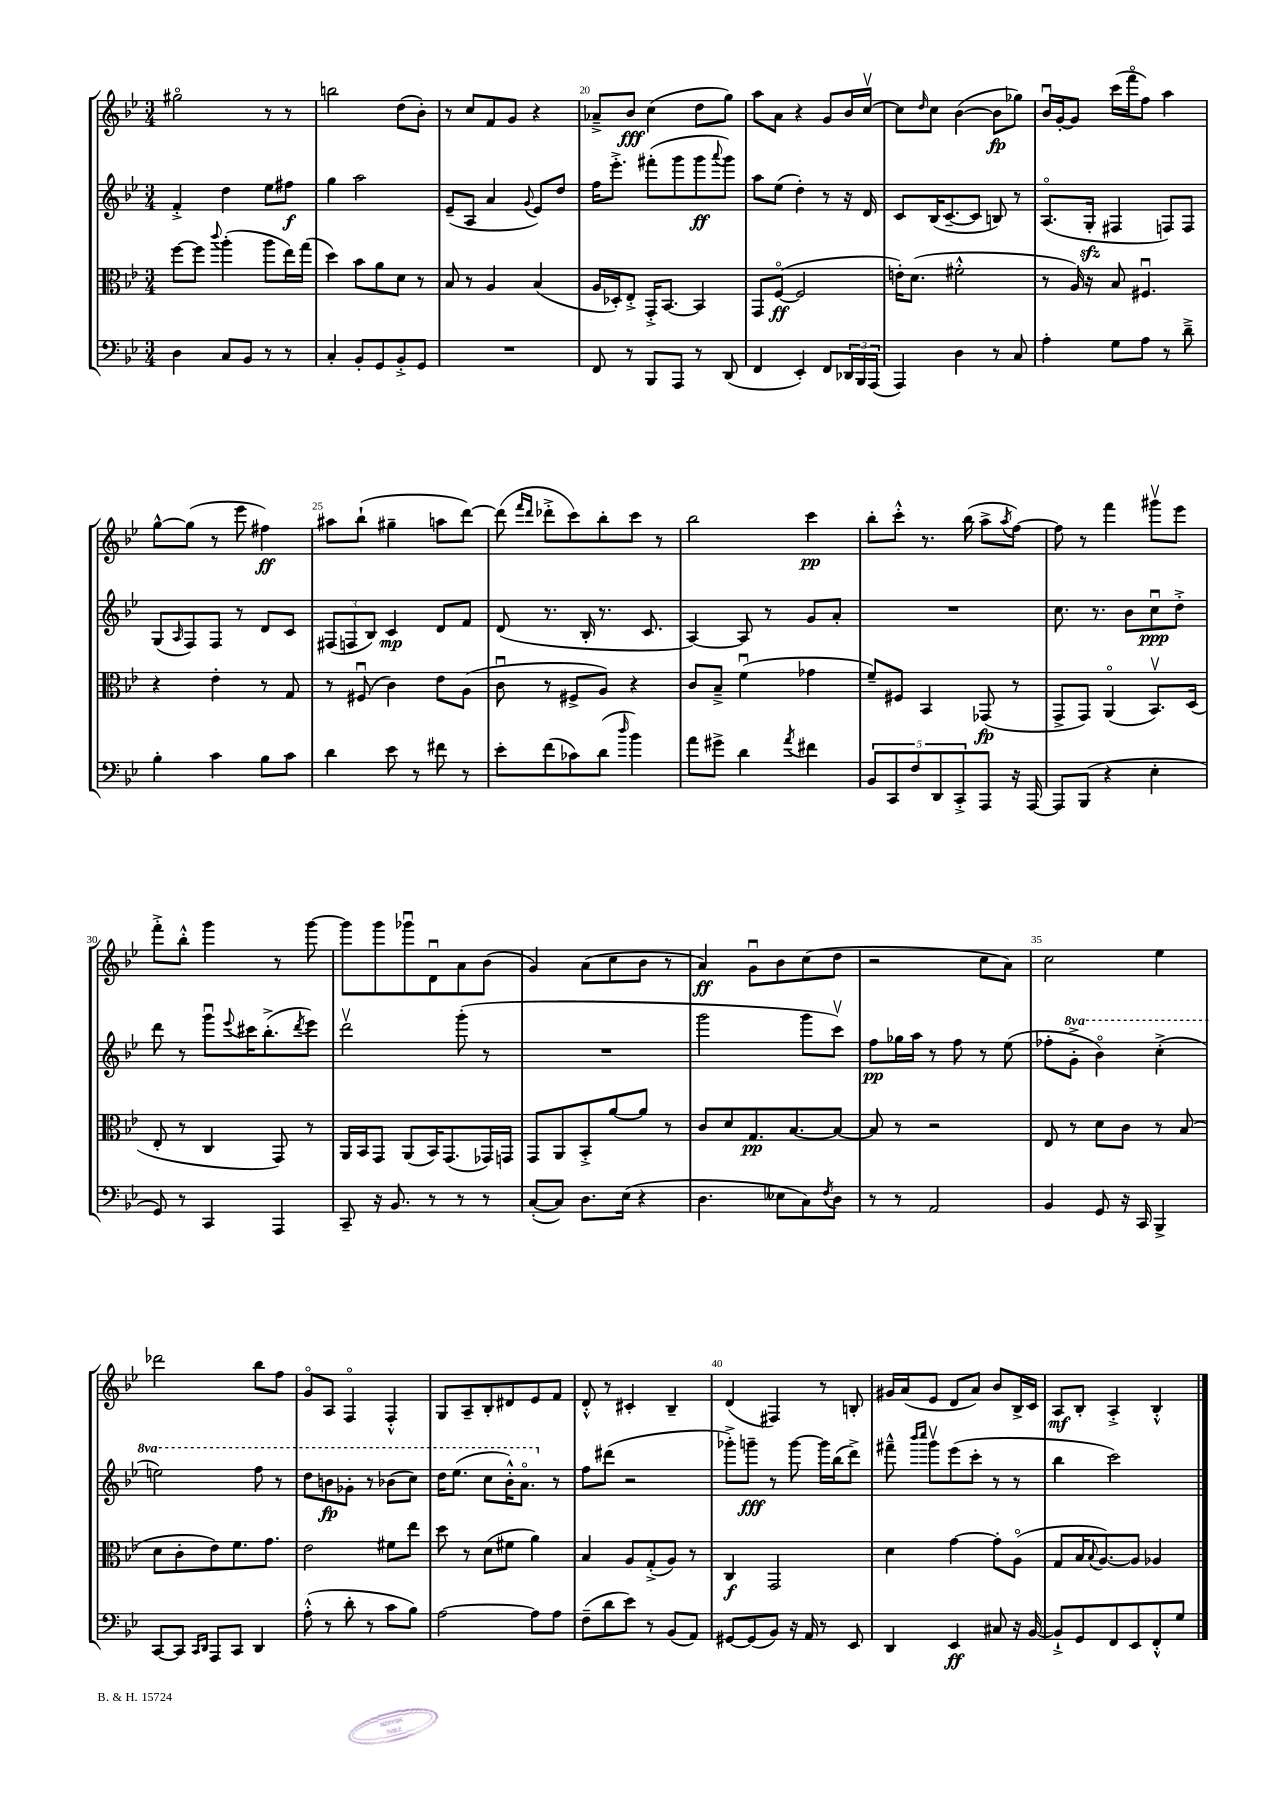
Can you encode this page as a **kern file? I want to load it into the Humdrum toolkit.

**kern	**kern	**kern	**kern
*staff4	*staff3	*staff2	*staff1
*clefF4	*clefC3	*clefG2	*clefG2
*k[b-e-]	*k[b-e-]	*k[b-e-]	*k[b-e-]
*M3/4	*M3/4	*M3/4	*M3/4
4D\	[8ff\L	4f'^/	2gg#o\
.	8ff\]J	.	.
.	8qqccc/	.	.
8C/L	(4aa'\	4dd\	.
8BB-/J	.	.	.
8r	8aa\L	8ee-\L	8r
8r	16ee-\L)	8ff#\J	8r
.	(16gg\JJ	.	.
=	=	=	=
4C'/	4dd\)	4gg\	2bb\
8BB-'/L	8b-\L	2aa\	.
8GG/	8a\	.	.
8BB-'^/	8d\J	.	(8dd\L
8GG/J	8r	.	8b-'\J)
=	=	=	=
2.r	8B-/	(8e-~/L	8r
.	8r	8A/J	8cc/L
.	4A/	4a/	8f/
.	.	.	8g/J
.	.	8qqg/	.
.	(4B-/	8e-/L)	4r
.	.	8dd/J	.
=	=	=	=
8FF/	16A/LL	16ff\LK	8a-~^/L
.	16D-'/J)	8.eee-'^\J	.
8r	8E-'^/J	.	8b-/J
8BBB-/L	16GG'^/LK	(8fff#'\L	(4cc\
.	[8.BB-/J	.	.
8AAA/J	.	8ggg\	.
8r	4BB-/]	8ggg\	8dd\L
.	.	8qqaaa/	.
(8DD/	.	8ggg\J)	8gg\J)
=	=	=	=
4FF/	8GG/L	8aa\L	8aa\L
.	([8Fo/J	(8ee-\J	8a\J
4EE-'/)	2F/]	4dd'\)	4r
8FF/L	.	8r	8g/L
24DD-/L	.	16r	16b-/L
24BBB-/	.	.	.
.	.	16d/	[16ccv/JJ
(24AAA/JJ	.	.	.
=	=	=	=
4AAA/)	16e'\LK)	8c/L	8cc\]L
.	(8.d\J	.	.
.	.	.	16qqdd/
.	.	(16B-/K	8cc\J
.	.	[8.c~/	.
4D\	2f#'^^\	.	([4b-\
.	.	8c/]J	.
8r	.	8B/)	8b-\]L
8C/	.	8r	8gg-\J)
=	=	=	=
4A'\	8r	(8.Ao/L	16b-u/LL
.	.	.	[16g'/J
.	16A/)	.	8g/]J
.	16r	16G'/Jk	.
8G\L	8B-/	4F#/	(16ccc\LL
.	.	.	16fffo\J
8A\J	4.F#u/	.	8ff\J)
8r	.	8F/L)	4aa\
8d~^\	.	8F/J	.
=	=	=	=
4B-'\	4r	(8G/L	[8gg^^\L
.	.	16qqA/	.
.	.	8F/)	(8gg\]J
4c\	4e-'\	8F/J	8r
.	.	8r	8eee-\
8B-\L	8r	8d/L	4ff#\)
8c\J	8G/	8c/J	.
=	=	=	=
4d\	8r	(12F#/L	8aa#\L
.	.	12F/	.
.	(8F#u/	.	(8bb-`\J
.	.	12B-/J)	.
8e-\	4c\)	4c/	4gg#~\
8r	.	.	.
8f#\	8e-\L	8d/L	8aa\L
8r	(8A\J	8f/J	[8ddd\J)
=	=	=	=
8e-'\L	8cu\	(8d/	(8ddd\]
.	.	.	16qqfff/LL
.	.	.	16qqddd/JJ
(8f\	8r	8.r	8ddd-'^\L
8c-\)	8F#^/L	.	8ccc\)
.	.	16B-'/	.
(8d\J	8A/J)	8.r	8bb-'\
16qqdd/	.	.	.
4b-\)	4r	.	8ccc\J
.	.	8.c/	.
.	.	.	8r
=	=	=	=
8a\L	8c/L	[4A/)	2bb-\
8g#^\J	8B-~^/J	.	.
4d\	(4fu\	8A/]	.
.	.	8r	.
8qa/	.	.	.
4f#\	4g-\	8g/L	4ccc\
.	.	8a'/J	.
=	=	=	=
10BB-/L	8f~/L)	2.r	8bb-'\L
10CC/	.	.	.
.	8F#/J	.	8ccc'^^\J
10F/	.	.	.
.	4BB-/	.	8.r
10DD/	.	.	.
10CC'^/	.	.	.
.	.	.	(16bb-\
8AAA/J	(8GG-/	.	8aa^\L
.	.	.	8qaa/
16r	8r	.	[8ff\J)
[16AAA/	.	.	.
=	=	=	=
8AAA/]L	8GG^/L	8.cc\	8ff\]
(8BBB-/J	8GG/J)	.	8r
.	.	8.r	.
4r	(4AAo/	.	4fff\
.	.	8b-\L	.
4E-'\	8.BB-v/L)	8ccu\	8ggg#v\L
.	.	8dd'^\J	8eee-\J
.	(16D/Jk	.	.
=	=	=	=
8GG/)	8E-'/	8ddd\	8fff'^\L
8r	8r	8r	8bb-'^^\J
4CC/	4C/	8gggu\L	4ggg\
.	.	8qqeee-/	.
.	.	16ccc#\K	.
.	.	(8.bb-'^\	.
4AAA/	8GG/)	.	8r
.	.	8qddd/	.
.	8r	8eee-\J)	[8ggg\
=	=	=	=
8CC~/	16AA/LL	2dddv\	8ggg\]L
.	16BB-/J	.	.
16r	8GG/J	.	8ggg\
8.BB-/	.	.	.
.	(8AA/L	.	8ggg-u\
8r	16BB-/K)	.	8du\
.	(8.GG/	.	.
8r	.	(8ggg'\	8a\
8r	16GG-/L)	8r	(8b-\J
.	16GG/JJ	.	.
=	=	=	=
([8C'/L	8GG/L	2.r	4g/)
8C/]J)	8AA/	.	.
8.D\L	8BB-'^/	.	(8a\L
.	[8a/	.	8cc\
(16E-\Jk	.	.	.
4r	8a/]J	.	8b-\J
.	8r	.	8r
=	=	=	=
4.D\	8c/L	2ggg\	4a/)
.	8d/	.	.
.	8.G/	.	8gu\L
8E--\L	.	.	8b-\
.	[8.B-/	.	.
8C\)	.	8ggg\L	(8cc\
8qF/	.	.	.
8D\J	8B-/_J	8cccv\J)	8dd\J
=	=	=	=
8r	8B-/]	8ff\L	2r
8r	8r	16gg-\L	.
.	.	16aa\JJ	.
2AA/	2r	8r	.
.	.	8ff\	.
.	.	8r	8cc\L
.	.	(8ee-\	8a\J)
=	=	=	=
4BB-/	8E-/	8ff-'\L	2cc\
.	8r	8gg'^\J	.
8GG/	8d\L	4bb-o\)	.
16r	8c\J	.	.
16CC/	.	.	.
4BBB-^/	8r	(4ccc'^\	4ee-\
.	(8B-/	.	.
=	=	=	=
[8CC/L	8d\L	2eee\)	2ddd-\
8CC/]J	8c'\	.	.
16qqCC/LL	.	.	.
16qqDD/JJ	.	.	.
8AAA/L	8e-\)	.	.
8CC/J	8.f\	.	.
4DD/	.	8fff\	8bb-\L
.	8.g\J	.	.
.	.	8r	8ff\J
=	=	=	=
(8A'^^\	2e-\	8ddd\L	8go/L
8r	.	8bb\	8A/J
8d'\	.	8gg-'\J	4Fo/
8r	.	8r	.
8c\L	8f#\L	(8bb-\L	4F'^^/
8B-\J)	8ee-\J	8ccc\J)	.
=	=	=	=
[2A\	8dd\	16ddd\LK	8G/L
.	.	(8.eee-\J	.
.	8r	.	8A~/
.	(8d\L	8ccc\L	8B-'/
.	8f#\J	16bb-'^^\K)	8d#/
.	.	8.aao\J	.
8A\]L	4a\)	.	8e-/
8A\J	.	8r	8f/J
=	=	=	=
(8F~\L	4B-/	8ff\L	8d'^^/
8d\	.	(8ddd#\J	8r
8e-\J)	8A/L	2r	4c#'/
8r	(8G'^/	.	.
(8BB-/L	8A/J)	.	4B-~/
8AA/J)	8r	.	.
=	=	=	=
[8GG#/L	4C/	8ggg-'^\L)	(4d/
(8GG#/]	.	8ggg~\J	.
8BB-/J)	2GG/	8r	4F#/)
16r	.	[8ggg\	.
16AA/	.	.	.
8r	.	16ggg\]LL	8r
.	.	(16bb-\J	.
8EE-/	.	8ddd^\J)	8B'/
=	=	=	=
4DD/	4d\	8fff#~^^\	16g#/LL
.	.	.	(16a/J
.	.	16qqbbb-/LL	.
.	.	16qqcccc/JJ	.
.	.	8gggv\L	8e-/J
4EE-/	[4g\	(8eee-\	8d/L
.	.	8ccc'\J	8a/J)
8C#/	8g'\]L	8r	8b-/L
16r	(8Ao\J	8r	16B-^/L
[16BB-/	.	.	16c/JJ
=	=	=	=
8BB-`^/]L	8G/L	4bb-\	8A/L
8GG/	16B-/K	.	8B-'/J
.	8qqB-/	.	.
.	[8.A/)	.	.
8FF/	.	2ccc\)	4A'^/
8EE-/	8A/]J	.	.
8FF'^^/	4A-/	.	4B-'^^/
8G/J	.	.	.
==	==	==	==
*-	*-	*-	*-
